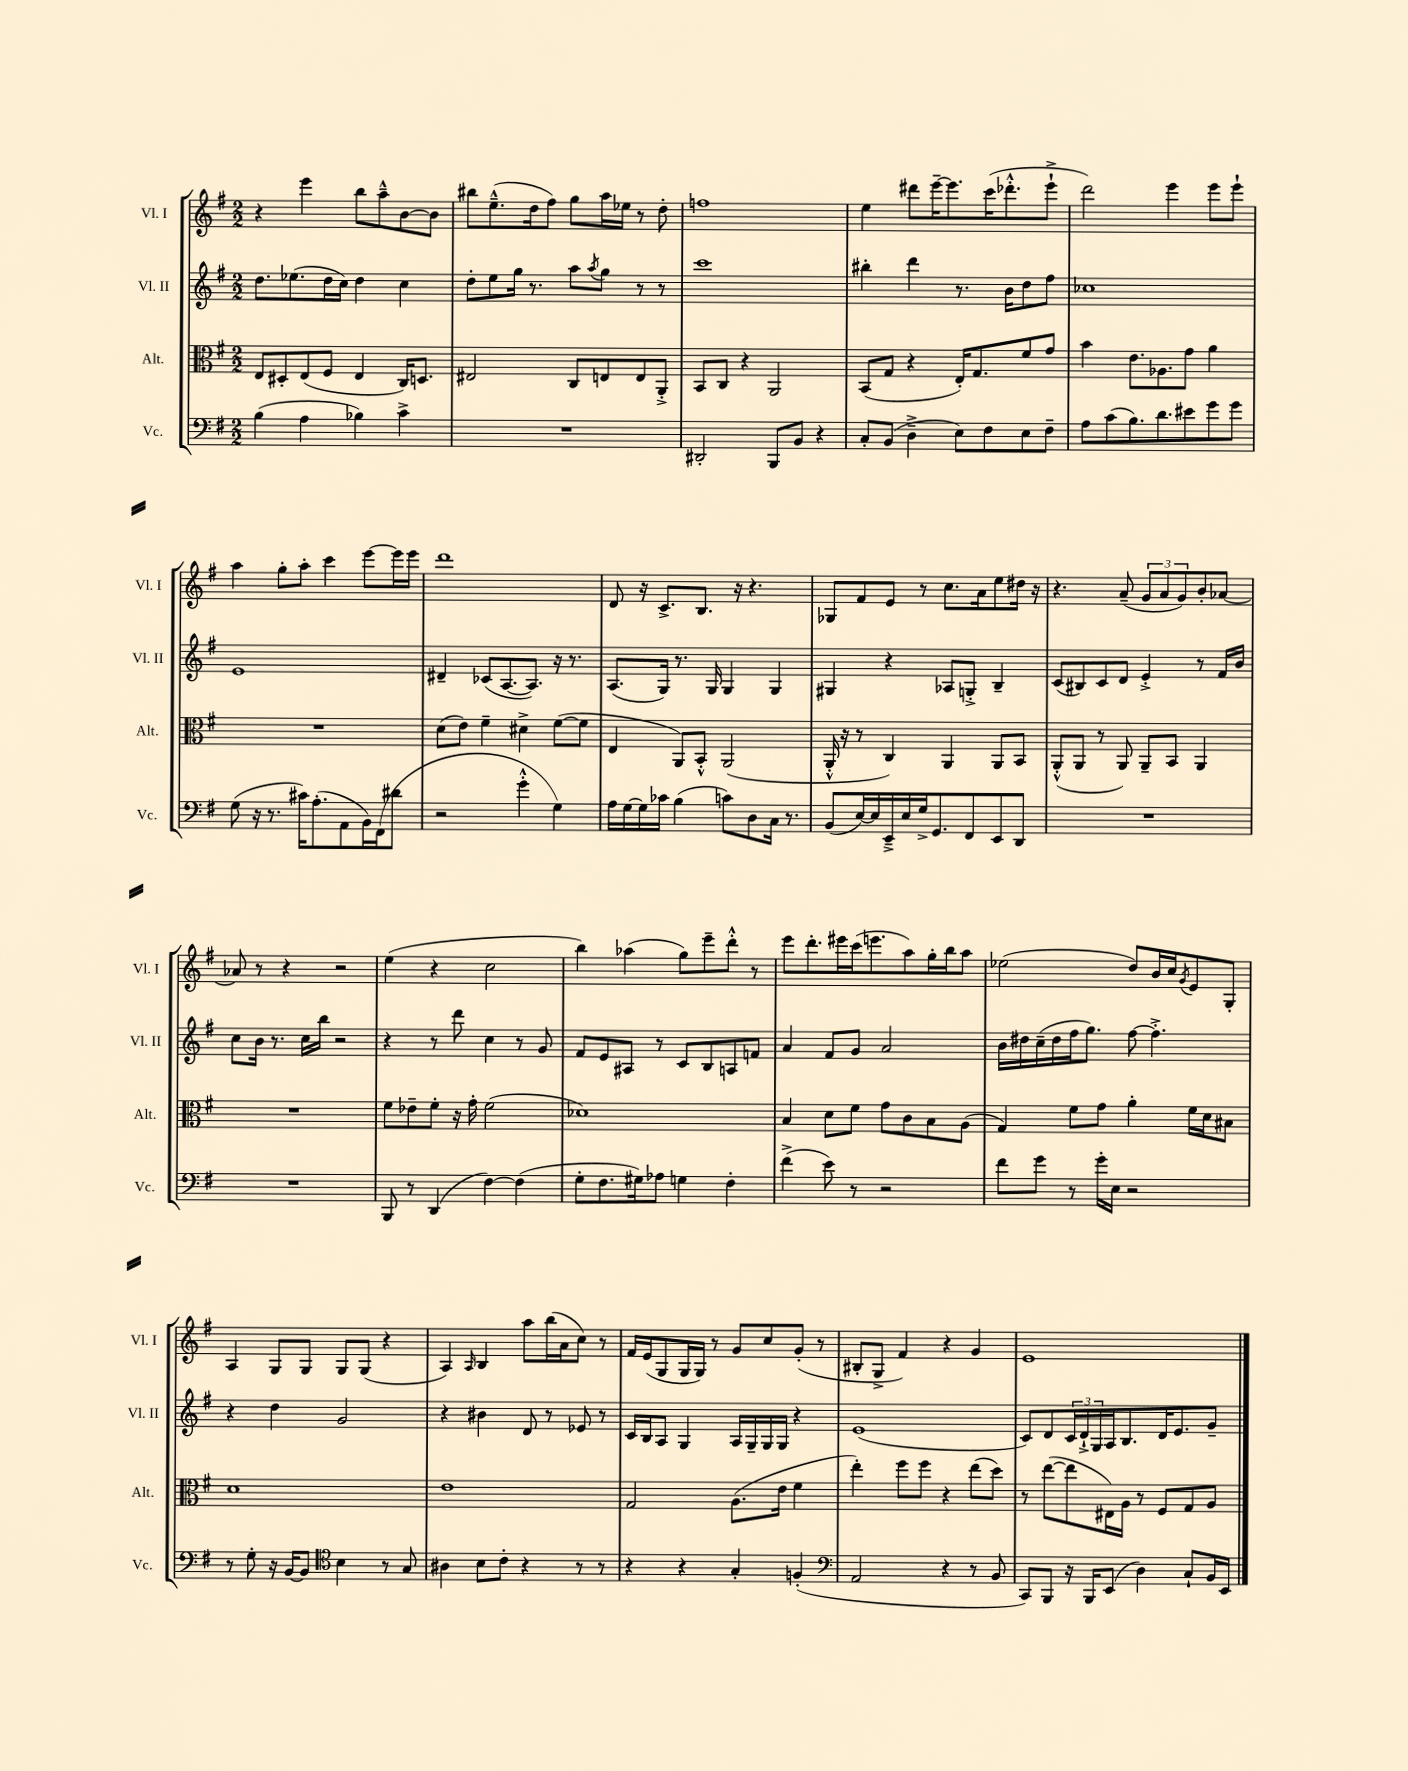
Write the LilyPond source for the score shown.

<<
\new StaffGroup <<
\new Staff = "s0" \with { instrumentName = "Vl. I" shortInstrumentName = "Vl. I" } {
    \clef treble \key g \major \numericTimeSignature \time 2/2
    r4 e'''4 b''8 a''8---^ b'8~ b'8 |
    bis''8 e''8.---^( d''16 fis''8) g''8 a''16 ees''16 r8 d''8-. |
    f''1 |
    e''4 dis'''8 e'''16~-- e'''8. c'''16( des'''8.-.-^ e'''8-!-> |
    d'''2) e'''4 e'''8 e'''8-! |
    a''4 g''8-. a''8-. c'''4 e'''8~ e'''16 e'''16 |
    d'''1 |
    d'8 r16 c'8.-> b8. r16 r4. |
    ges8 fis'8 e'8 r8 c''8. a'16 e''8 dis''16 r16 |
    r4. a'8--( \tuplet 3/2 { g'8 a'8 g'8) } b'8-. aes'8~ |
    aes'8 r8 r4 r2 |
    e''4( r4 c''2 |
    b''4) aes''4( g''8) e'''8-- d'''8-.-^ r8 |
    e'''8 d'''8.-. eis'''16 c'''16( e'''8. a''8) g''16-. b''16 a''8 |
    ees''2( d''8) b'16 c''16 \acciaccatura { g'8 } e'8 g8-. |
    a4 g8 g8 g8 g8( r4 |
    a4) \grace { a16 } b4 a''8 b''16( a'16 c''8) r8 |
    fis'16 e'16( g8 g16 g16) r8 g'8 c''8 g'8-.( r8 |
    bis8-. g8-> fis'4) r4 g'4 |
    e'1 \bar "|." |
}
\new Staff = "s1" \with { instrumentName = "Vl. II" shortInstrumentName = "Vl. II" } {
    \clef treble \key g \major \numericTimeSignature \time 2/2
    d''8. ees''8.( d''16 c''16) d''4 c''4 |
    d''8-. e''8 g''16 r8. a''8 \acciaccatura { a''8 } g''8 r8 r8 |
    c'''1 |
    bis''4-. d'''4 r8. b'16 d''8 fis''8 |
    ces''1 |
    e'1 |
    dis'4-- ces'8( a8.~ a8.) r16 r8. |
    a8.( g16) r8. g16 g4 g4 |
    gis4 r4 aes8 g8-.-> b4-- |
    c'8( bis8) c'8 d'8 e'4-.-> r8 fis'16 b'16 |
    c''8 b'16 r8. c''16 b''16 r2 |
    r4 r8 d'''8 c''4 r8 g'8 |
    fis'8 e'8 ais8 r8 c'8 b8 a8 f'8 |
    a'4 fis'8 g'8 a'2 |
    b'16 dis''16 c''16--( dis''16 fis''16 g''8.) fis''8~ fis''4.-.-> |
    r4 d''4 g'2 |
    r4 bis'4 d'8 r8 ees'8 r8 |
    c'16 b16 a8 g4 a16 g16-- g16 g16 r4 |
    e'1( |
    c'8) d'8 \tuplet 3/2 { c'16 d'16-!-> g16 } a16 b8. d'16 e'8. g'8-- \bar "|." |
}
\new Staff = "s2" \with { instrumentName = "Alt." shortInstrumentName = "Alt." } {
    \clef alto \key g \major \numericTimeSignature \time 2/2
    e8 dis8-. e8( fis8 e4 c16) d8. |
    eis2 c8 e8 e8 a,8-.-> |
    b,8 c8 r4 a,2 |
    b,8( g8 r4 e16-.) g8. fis'8 g'8 |
    b'4 e'8. aes8. g'8 a'4 |
    R1 |
    d'8( e'8) fis'4-- dis'4-> fis'8~( fis'8 |
    e4 a,8) b,8-.-^ a,2( |
    a,16-.-^ r16 r8 c4) a,4 a,8 b,8 |
    a,8-.-^( a,8 r8 a,8) a,8-- b,8 a,4 |
    R1 |
    fis'8 ees'8-- fis'8-. r16 g'16-. fis'2( |
    des'1) |
    b4 d'8 fis'8 g'8 c'8 b8 a8( |
    g4) fis'8 g'8 a'4-. fis'16 d'16 bis8 |
    d'1 |
    e'1 |
    g2 a8.( e'16 fis'4 |
    e''4-.) fis''8 fis''8 r4 e''8( d''8) |
    r8 e''8~( e''8 eis16) a16 r8 fis8 g8 a8 \bar "|." |
}
\new Staff = "s3" \with { instrumentName = "Vc." shortInstrumentName = "Vc." } {
    \clef bass \key g \major \numericTimeSignature \time 2/2
    b4( a4 bes4) c'4-> |
    R1 |
    dis,2-. b,,8 b,8 r4 |
    c8-. b,8( d4---> e8) fis8 e8 fis8-- |
    a8 c'8( b8.) d'8. eis'8 g'8 g'8 |
    g8( r16 r8. cis'16) a8.-.( a,8 b,16) fis,16( dis'8 |
    r2 g'4-.-^ g4) |
    a16 g16~ g16 ces'16 b4( c'8) d8 c16 r8. |
    b,8( e16~) e16 e,16---> e16 g16-> g,8. fis,8 e,8 d,8 |
    R1 |
    R1 |
    b,,8 r8 d,4( fis4~) fis4( |
    g8-. fis8. gis16) aes8 g4 fis4-. |
    fis'4->( e'8) r8 r2 |
    fis'8 g'8 r8 g'16-. e16 r2 |
    r8 g8-. r16 b,16~ b,8 \clef tenor b4 r8 g8 |
    ais4 b8 c'8-. r4 r8 r8 |
    r4 r4 g4-. f4-.( |
    \clef bass a,2 r4 r8 b,8 |
    c,8) b,,8 r16 b,,16 e,8( d4) c8-! b,16 e,16 \bar "|." |
}
>>
>>
\layout { \context { \Score \remove "Bar_number_engraver" } }
